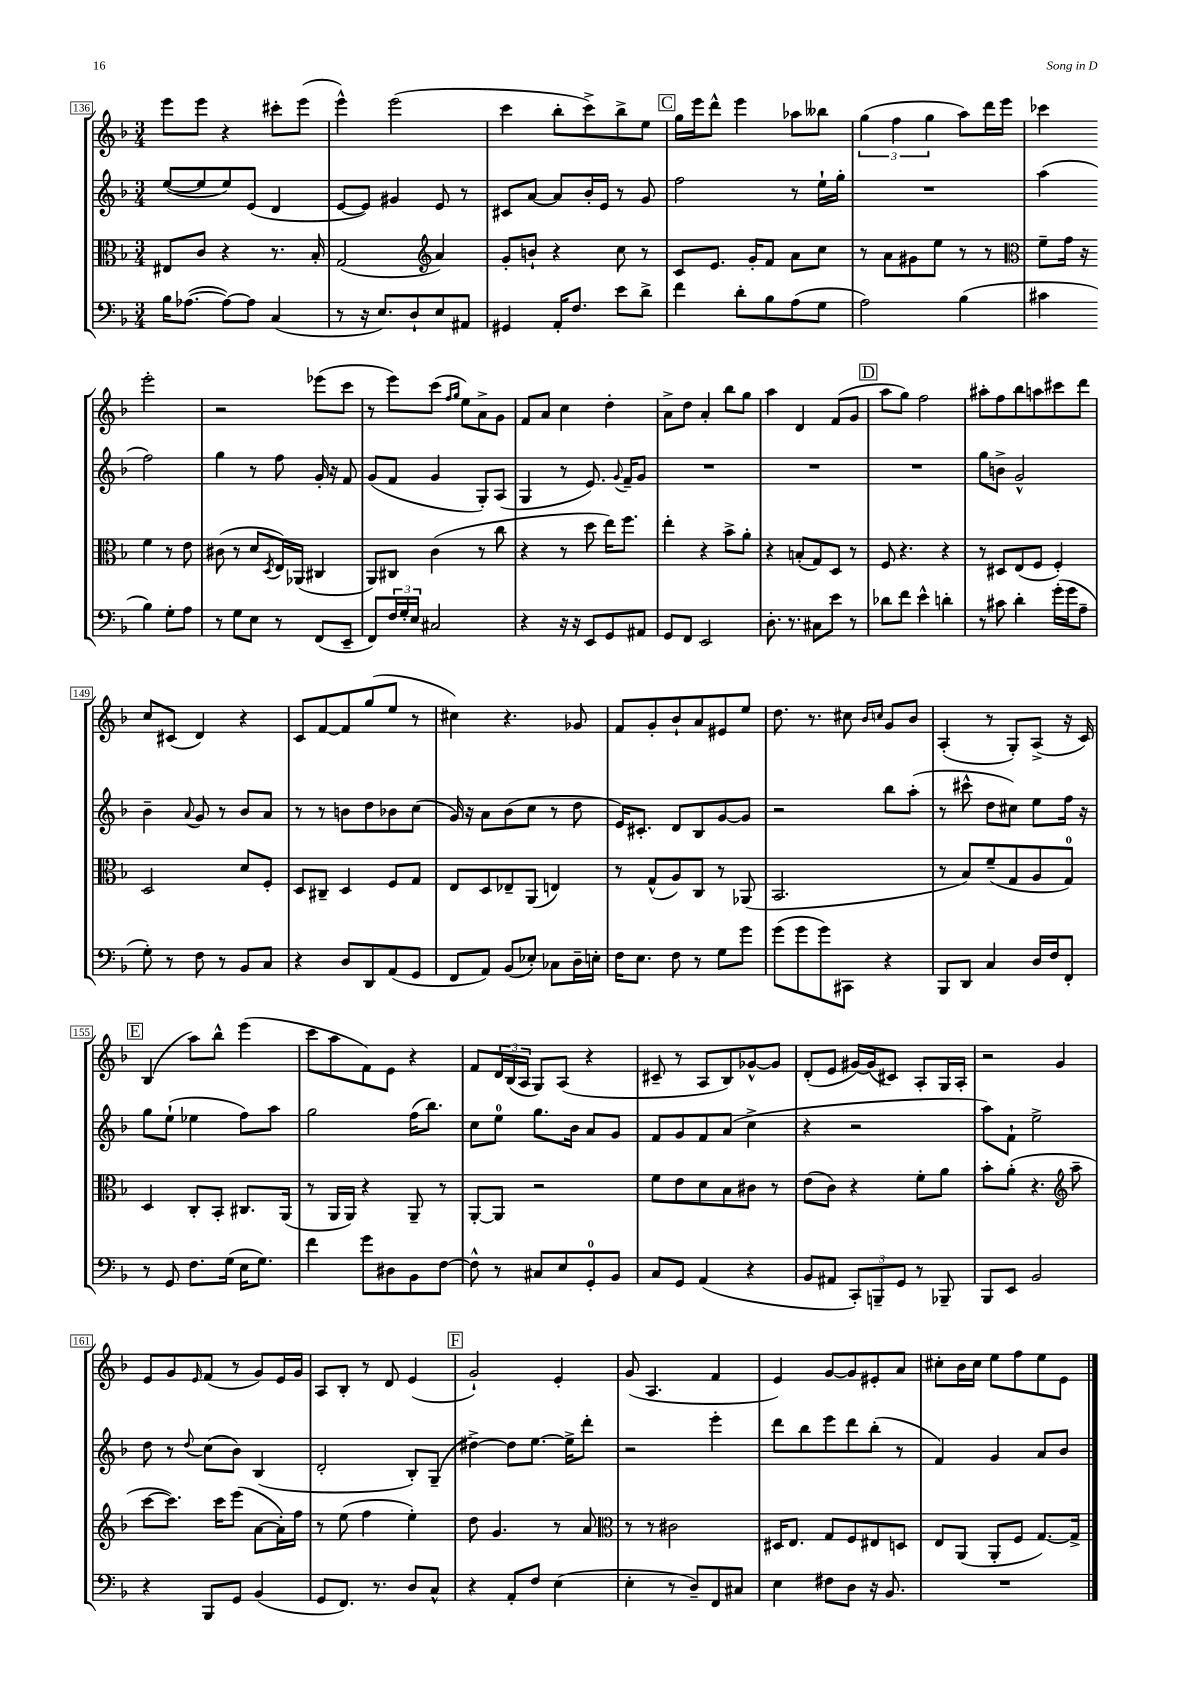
<<
\new StaffGroup <<
\new Staff = "s0" {
    \clef treble \key f \major \numericTimeSignature \time 3/4
    e'''8 e'''8 r4 cis'''8-. e'''8( |
    e'''4-^) e'''2( |
    c'''4 bes''8-. c'''8->) bes''8-> e''8 |
    \mark \markup { \box "C" } g''16 e'''16 d'''8-^ e'''4 aes''8 beses''8 |
    \tuplet 3/2 { g''4( f''4 g''4 } a''8) d'''16 e'''16 |
    ces'''4 e'''2-. |
    r2 ees'''8( c'''8 |
    r8 e'''8) c'''8( \grace { f''16 g''16 } e''8) a'8-> g'8 |
    f'8 a'8 c''4 d''4-. |
    a'8-> d''8 a'4-. bes''8 g''8 |
    a''4 d'4 f'8( g'8 |
    \mark \markup { \box "D" } a''8 g''8) f''2 |
    ais''8-. f''8 bes''8 a''8 cis'''8 d'''8 |
    c''8 cis'8( d'4) r4 |
    c'8 f'8~ f'8 g''8( e''8 r8 |
    cis''4) r4. ges'8 |
    f'8 g'8-. bes'8-! a'8 eis'8 e''8 |
    d''8. r8. cis''8 \grace { bes'16 c''16 } g'8 bes'8 |
    a4-.( r8 g8-.) a8->( r16 c'16) |
    \mark \markup { \box "E" } bes4( a''8) bes''8-^ e'''4( |
    c'''8 a''8 f'8) e'8 r4 |
    f'8 \tuplet 3/2 { d'16 bes16( a16 } g8) a8( r4 |
    cis'8-- r8 a8 bes8) ges'8~-^ ges'8 |
    d'8-.( e'8 gis'16~) gis'16( cis'8) a8-. g16 a16-. |
    r2 g'4 |
    e'8 g'8 \grace { e'16 } f'8( r8 g'8) e'16 g'16 |
    a8 bes8-. r8 d'8 e'4( |
    \mark \markup { \box "F" } g'2-!) e'4-. |
    g'8( a4. f'4 |
    e'4) g'8~ g'8 eis'8-. a'8 |
    cis''8-. bes'16 cis''16 e''8 f''8 e''8 e'8 \bar "|." |
}
\new Staff = "s1" {
    \clef treble \key f \major \numericTimeSignature \time 3/4
    e''8~( e''8 e''8) e'8( d'4 |
    e'8~ e'8) gis'4 e'8 r8 |
    cis'8 a'8~ a'8 bes'16-. e'16 r8 g'8 |
    \mark \markup { \box "C" } f''2 r8 e''16-! g''16-. |
    R2. |
    a''4( f''2) |
    g''4 r8 f''8 g'16-. r16 f'8 |
    g'8( f'8 g'4 g8-.) a8( |
    g4 r8 e'8.) \appoggiatura { g'8 } f'16-- g'8 |
    R2. |
    R2. |
    \mark \markup { \box "D" } R2. |
    g''8 b'8-> g'2-^ |
    bes'4-- \appoggiatura { a'8 } g'8 r8 bes'8 a'8 |
    r8 r8 b'8 d''8 bes'8 c''8( |
    g'16) r16 a'8 bes'8( c''8 r8 d''8 |
    e'16) cis'8.-. d'8 bes8 g'8~ g'8 |
    r2 bes''8 a''8-.( |
    r8 cis'''8-^ d''8 cis''8) e''8 f''16 r16 |
    \mark \markup { \box "E" } g''8 e''8-!( ees''4 f''8) a''8 |
    g''2 f''16( bes''8.) |
    c''8 e''8-0 g''8. bes'16 a'8 g'8 |
    f'8 g'8 f'8 a'8( c''4-> |
    r4 r2 |
    a''8) f'8-! e''2-> |
    d''8 r8 \appoggiatura { d''8 } c''8( bes'8) bes4( |
    d'2-. bes8-.) g8--( |
    \mark \markup { \box "F" } dis''4~->) dis''8 e''8.~ e''16-> d'''8-. |
    r2 e'''4-. |
    d'''8 bes''8 e'''8 d'''8 bes''8-.( r8 |
    f'4) g'4 a'8 bes'8 \bar "|." |
}
\new Staff = "s2" {
    \clef alto \key f \major \numericTimeSignature \time 3/4
    eis8 c'8 r4 r8. bes16-. |
    g2( \clef treble a'4) |
    g'8-. b'8-! r4 c''8 r8 |
    \mark \markup { \box "C" } c'8 e'8. g'16-. f'8 a'8 c''8 |
    r8 a'8 gis'8 e''8 r8 r8 |
    \clef alto f'8-- g'16 r16 f'4 r8 e'8 |
    cis'8( r8 d'8 \acciaccatura { d8 } e16) aes,16( cis4 |
    a,8) cis8 c'4( r8 c''8 |
    r4 r8 d''8 e''16) f''8. |
    e''4-. r4 bes'8-> a'8-. |
    r4 b8-.( g8) d8 r8 |
    \mark \markup { \box "D" } f8 r4. r4 |
    r8 dis8 e8( f8 f4-.) |
    d2 d'8 f8-. |
    d8 cis8-- d4 f8 g8 |
    e8 d8 ees8-- a,8( e4) |
    r8 g8-^( a8) c8 r8 aes,8( |
    bes,2. |
    r8 bes8) f'8--( g8 a8 g8-0) |
    \mark \markup { \box "E" } d4 c8-. bes,8-. cis8. a,16( |
    r8 a,16 a,16) r4 a,8-- r8 |
    a,8~-. a,8 r2 |
    f'8 e'8 d'8 bes8 cis'8 r8 |
    e'8( c'8) r4 f'8-. a'8 |
    bes'8-. a'8-.( r4. \clef treble a''8-- |
    c'''8~ c'''8.) c'''16 e'''8( a'8~ a'16-.) f''16 |
    r8 e''8( f''4 e''4-.) |
    \mark \markup { \box "F" } d''8 g'4. r8 a'8 |
    \clef alto r8 r8 cis'2 |
    dis16 e8. g8 f8 eis8 d8 |
    e8 a,8( a,8-. f8 g8.~) g16-> \bar "|." |
}
\new Staff = "s3" {
    \clef bass \key f \major \numericTimeSignature \time 3/4
    bes16 aes8.~( aes8~) aes8 c4( |
    r8 r16 e8.) d8-! e8 ais,8 |
    gis,4 a,16-. f8. e'8 d'8-> |
    \mark \markup { \box "C" } f'4 d'8-. bes8 a8( g8 |
    a2) bes4( |
    cis'4 bes4) g8-. a8 |
    r8 g8 e8 r8 f,8( e,8-- |
    f,8) \tuplet 3/2 { f16 g16-. e16 } cis2 |
    r4 r16 r16 e,8 g,8 ais,8 |
    g,8 f,8 e,2 |
    d8.-. r8. cis8 e'8 r8 |
    \mark \markup { \box "D" } des'8 f'8 e'4-^ d'4-. |
    r8 cis'8 d'4-. g'16-.( g'16 a8-- |
    g8-.) r8 f8 r8 bes,8 c8 |
    r4 d8 d,8 a,8( g,8 |
    f,8 a,8) bes,8( ees8-.) ces8 d16-- e16-. |
    f16 e8. f8 r8 g8 g'8 |
    g'8( g'8 g'8) cis,8 r4 |
    bes,,8 d,8 c4 d16 f16 f,8-. |
    \mark \markup { \box "E" } r8 g,8 f8. g16( e16 g8.) |
    f'4 g'8 dis8 bes,8 f8~ |
    f8-^ r8 cis8 e8 g,8-0-. bes,8 |
    c8 g,8 a,4( r4 |
    bes,8 ais,8 \tuplet 3/2 { c,8-.) b,,8-- g,8 } r8 bes,,8-- |
    bes,,8 e,8 bes,2 |
    r4 bes,,8 g,8 bes,4( |
    g,8 f,8.) r8. d8 c8-^ |
    \mark \markup { \box "F" } r4 a,8-. f8 e4( |
    e4-. r8 d8--) f,8 cis8 |
    e4 fis8 d8 r16 bes,8. |
    R2. \bar "|." |
}
>>
>>
\layout { \context { \Score currentBarNumber = #136 \override BarNumber.stencil = #(make-stencil-boxer 0.1 0.3 ly:text-interface::print) } }
